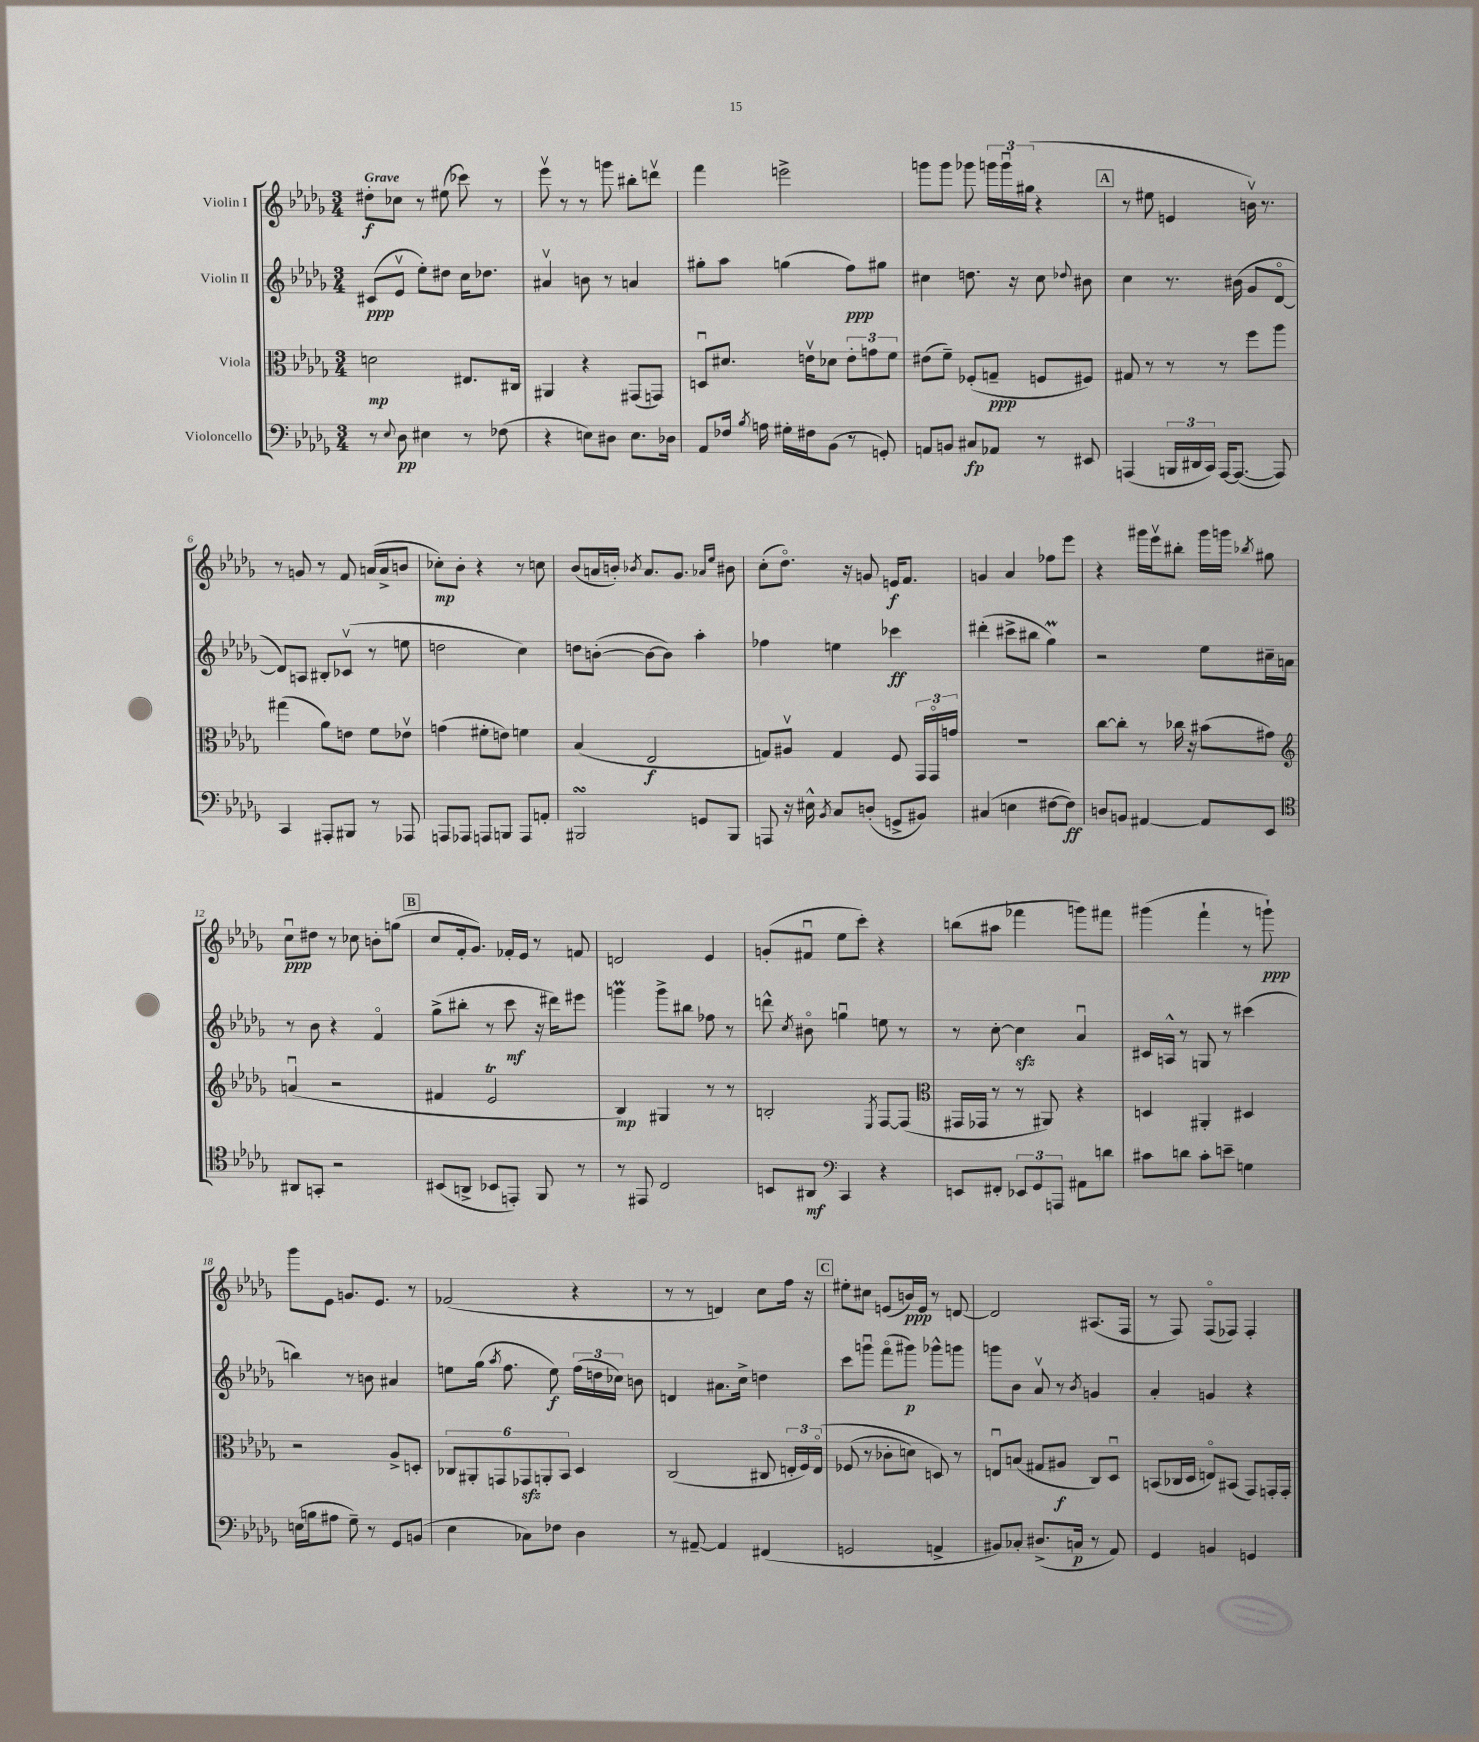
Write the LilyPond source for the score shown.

<<
\new StaffGroup <<
\new Staff = "s0" \with { instrumentName = "Violin I" } {
    \clef treble \key des \major \numericTimeSignature \time 3/4 \tempo "Grave"
    \autoBeamOff dis''8[-.\f ces''8] r8 eis''8( ces'''8) r8 |
    ees'''8\upbow r8 r8 g'''8 bis''8[-. d'''8]\upbow |
    f'''4 e'''2-> |
    g'''8[ g'''8] ges'''8 \tuplet 3/2 { g'''16[ g'''16\downbow gis''16]( } r4 |
    \mark \markup { \box "A" } r8 eis''8 e'4 b'16\upbow) r8. |
    r8 g'8 r8 f'8 a'16[( a'16-> b'8] |
    ces''8[-.\mp) bes'8]-. r4 r8 c''8 |
    bes'8[( a'16 b'16]-.) \acciaccatura { bes'8 } a'8.[ ges'8.] \grace { aes'16[ ees''16] } bis'8 |
    c''8[-.( des''8.]\flageolet) r16 g'8 e'16[\f f'8.] |
    g'4 aes'4 fes''8[ ees'''8] |
    r4 gis'''16[ ees'''16\upbow bis''8]-. gis'''16[ g'''16] \acciaccatura { bes''8 } gis''8 |
    c''8[\downbow\ppp dis''8] r8 ces''8 b'8[-. g''8]( |
    \mark \markup { \box "B" } c''8[ f'16-. ges'8.]) fes'16[-. ees'16] r8 f'8 |
    d'2 ees'4 |
    g'8[-.( fis'8]\downbow ees''8[ c'''8]-.) r4 |
    b''8[( ais''8] fes'''4 g'''8[) fis'''8] |
    gis'''4( f'''4-! r8 g'''8-!\ppp) |
    ges'''8[ ees'8] g'8.[ ees'8.] r8 |
    fes'2( r4 |
    r8 r8 d'4) c''8[ f''16] r16 |
    \mark \markup { \box "C" } eis''8[-. cis''8] e'8[( b'16\ppp) e'16] r8 d'8~ |
    d'2 ais8.[( f16] |
    r8 f8) f8[\flageolet( fes8]) fes4-. \bar "|." |
}
\new Staff = "s1" \with { instrumentName = "Violin II" } {
    \clef treble \key des \major \numericTimeSignature \time 3/4
    \autoBeamOff cis'8[\ppp( ees'8]\upbow ees''8[-.) dis''8] c''16[ des''8.] |
    ais'4\upbow b'8 r8 a'4 |
    gis''8[-. aes''8] g''4( f''8[\ppp) gis''8] |
    cis''4 d''8. r16 cis''8 \appoggiatura { des''8 } bis'8 |
    \mark \markup { \box "A" } c''4 r8. bis'16( ges'8[ des'8]~\flageolet |
    des'8[) a8] bis8[-. ces'8]\upbow( r8 e''8 |
    d''2 c''4) |
    d''8[ b'8]~-.( b'8[~ b'8]) aes''4-. |
    fes''4 e''4 ces'''4\ff |
    dis'''4-.( cis'''8[-> bis''8] ges''4\prall) |
    r2 ees''8[ cis''16-- a'16] |
    r8 bes'8 r4 f'4\flageolet |
    \mark \markup { \box "B" } ges''8[->( bis''8]-. r8 c'''8\mf r16 dis'''16[) eis'''8] |
    g'''4\prall g'''8[-> bis''8] fes''8 r8 |
    d'''8-^ \acciaccatura { c''8 } bis'8\flageolet g''4\downbow e''8 r8 |
    r8 c''8~-. c''4\sfz aes'4\downbow |
    cis'16[ a16]-^ r8 g8 r8 cis'''4( |
    b''4) r8 b'8 ais'4 |
    e''8[ ges''16]( \acciaccatura { aes''8 } f''8. e''8\f) \tuplet 3/2 { f''16[( d''16 ces''16]) } b'8 |
    d'4 ais'8.[ c''16]-> d''4 |
    \mark \markup { \box "C" } c'''8[ g'''8]\downbow f'''8[\flageolet( gis'''8]\p) ges'''8[-^ g'''8] |
    g'''8[ bes'8] aes'8\upbow r8 \acciaccatura { bes'8 } g'4 |
    aes'4-. g'4 r4 \bar "|." |
}
\new Staff = "s2" \with { instrumentName = "Viola" } {
    \clef alto \key des \major \numericTimeSignature \time 3/4
    \autoBeamOff d'2\mp eis8.[ cis16] |
    ais,4 r4 gis,8[( g,8]) |
    d8[\downbow dis'8.] e'16[\upbow des'8] \tuplet 3/2 { e'8[-. g'8 f'8] } |
    eis'8[( f'8]--) fes8[-.( g8]--\ppp f8[ fis8]) |
    \mark \markup { \box "A" } gis8 r8 r8 r8 f''8[ aes''8] |
    gis''4( aes'8[) e'8] f'8[ ees'8]\upbow |
    g'4( fis'8[-. e'8]) f'4 |
    bes4( ees2\f |
    g8[) ais8]\upbow g4 f8 \tuplet 3/2 { ges,16[ ges,16\flageolet g'16] } |
    R2. |
    c''8[~ c''8]-. r8 ces''16 r16 bis'8[( gis'8]) |
    \clef treble a'4\downbow( r2 |
    \mark \markup { \box "B" } fis'4 ees'2\trill |
    bes4\mp) gis4 r8 r8 |
    b2-. \acciaccatura { ees8 } f8[~ f8]( |
    \clef alto gis,16[ ges,16] r8 r8 ais,8) r4 |
    d4 ais,4-. dis4 |
    r2 aes8[-> d8]-. |
    \tuplet 6/4 { ces8[ ais,8-. g,8 ges,8\sfz a,8-. bes,8] } des4 |
    c2( cis8 \tuplet 3/2 { e16[-. f16) e16]\flageolet\( } |
    \mark \markup { \box "C" } fes8( r8 ces'8[-. d'8]) d8\) r8 |
    e8[\downbow b8]( gis8[ ais8]\f c8[) des8]\downbow |
    b,8[( ces16 des16] e8[\flageolet) bis,8]( ges,8[) g,16-. g,16]-. \bar "|." |
}
\new Staff = "s3" \with { instrumentName = "Violoncello" } {
    \clef bass \key des \major \numericTimeSignature \time 3/4
    \autoBeamOff r8 \appoggiatura { ees8 } des8\pp eis4 r8 fes8( |
    r4 e8[) dis8] e8.[ des16] |
    aes,8[ fes16] \acciaccatura { bes8 } a16 gis16[-. fis16 bes,8]( r8 g,8-.) |
    a,8[ b,8] cis8[\fp aes,8] r8 eis,8 |
    \mark \markup { \box "A" } a,,4( \tuplet 3/2 { b,,16[ dis,16 c,16]) } a,,16[~ a,,8.]~( a,,8) |
    c,4 ais,,8[-. bis,,8] r8 aes,,8 |
    a,,8[ aes,,8] a,,8[ b,,8] a,,8[ a,8]-. |
    bis,,2\turn g,8[ bis,,8] |
    a,,8 r16 eis16-^ \acciaccatura { bes,8 } c8[ d8]-.( g,8[-> bis,8]) |
    cis4( e4 fis8[~ fis8]\ff) |
    d8[ b,8] ais,4~ ais,8[ ees,8] |
    \clef tenor ais,8[ g,8]-. r2 |
    \mark \markup { \box "B" } bis,8[( a,8]-> bes,8[ e,8]-.) f,8 r8 |
    r8 eis,8 c2 |
    b,8[ ais,8]\mf \clef bass c,4 r4 |
    e,8[ fis,8]-. \tuplet 3/2 { ees,8[ ges,8 a,,8] } ais,8[ d'8] |
    cis'8[ d'8] cis'8[-. e'8]-- g4 |
    e16[( b16 ais8] ges8--) r8 ges,8[ b,8]( |
    ees4 ces8[) fes8] des4 |
    r8 ais,8~-- ais,4 fis,4( |
    \mark \markup { \box "C" } g,2 a,4-> |
    bis,8[) ces8]-. dis8.[->( c16]\p r8 aes,8) |
    ges,4 b,4 g,4 \bar "|." |
}
>>
>>
